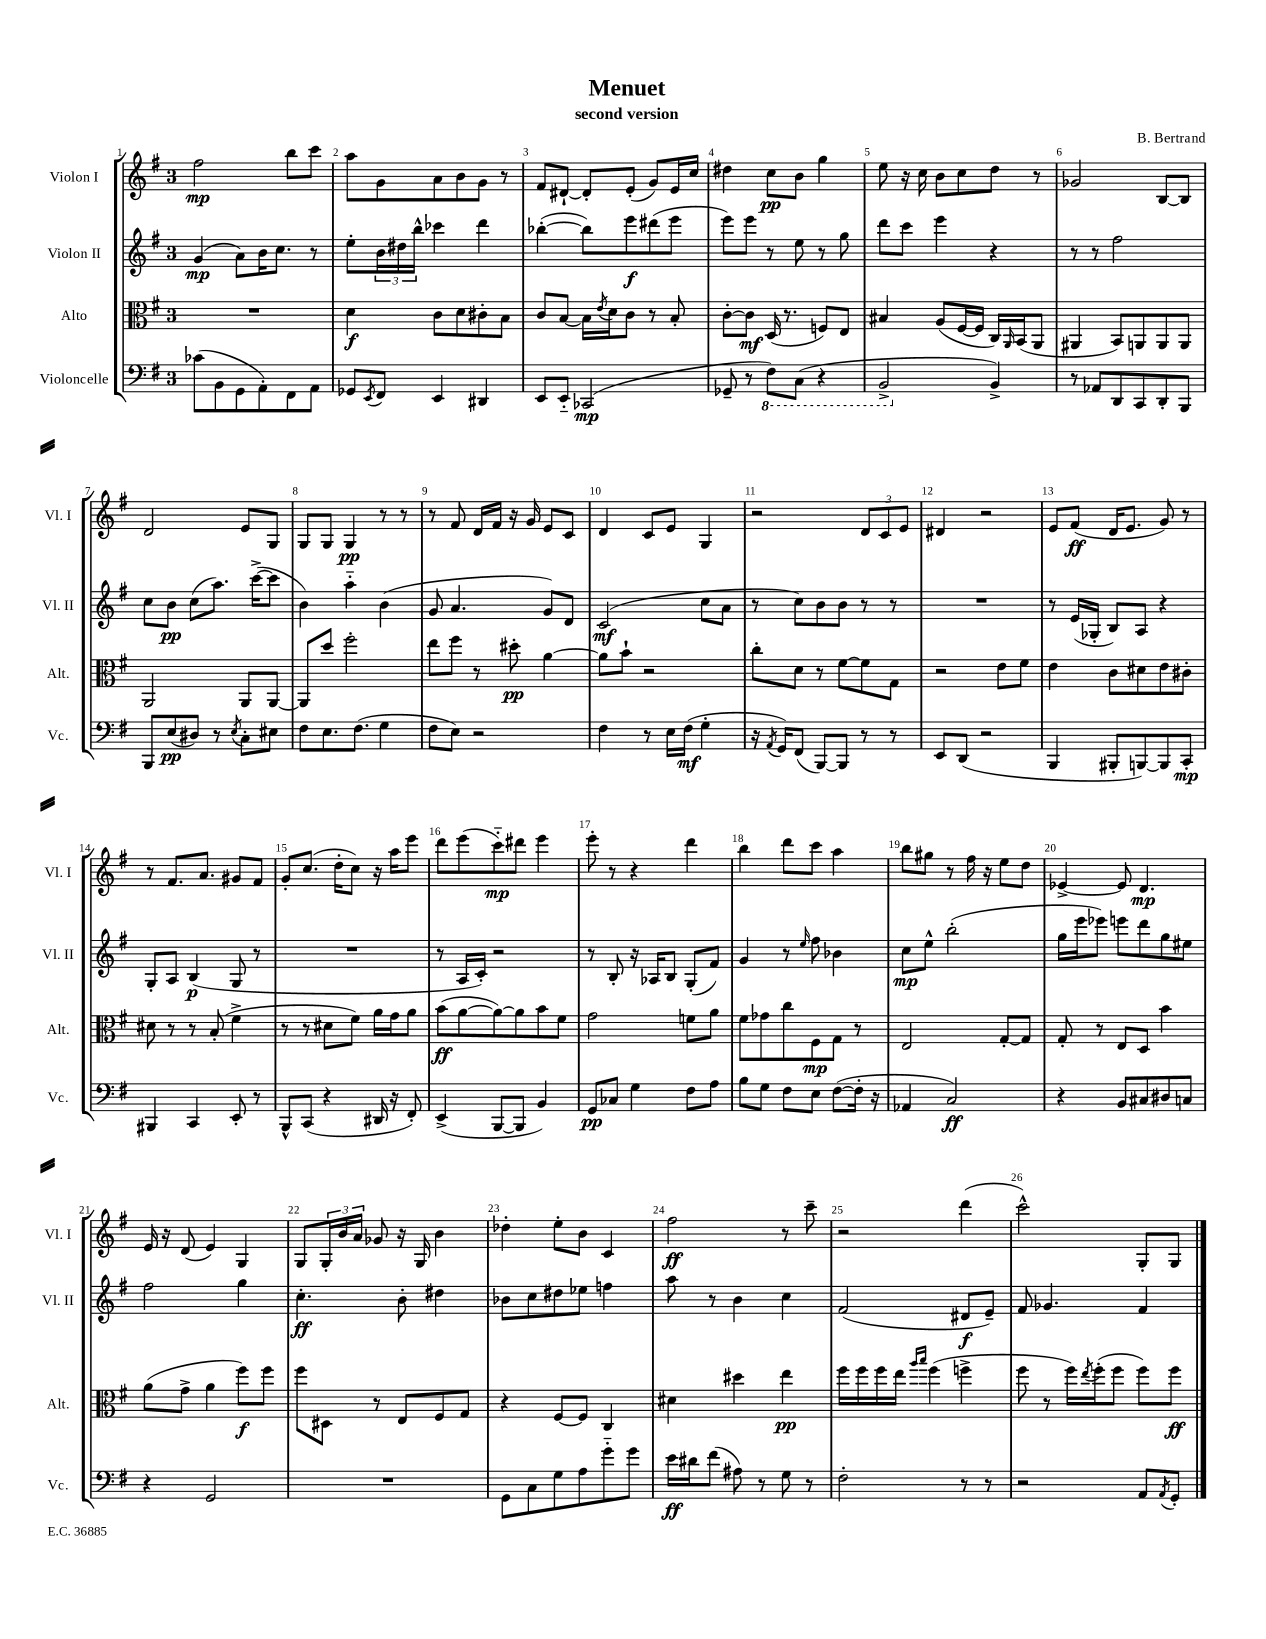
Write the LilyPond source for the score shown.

\header { title = "Menuet" composer = "B. Bertrand" subtitle = "second version" }
<<
\new StaffGroup <<
\new Staff = "s0" \with { instrumentName = "Violon I" shortInstrumentName = "Vl. I" } {
    \clef treble \key g \major \once \override Staff.TimeSignature.style = #'single-digit \time 3/4
    fis''2\mp b''8 c'''8 |
    a''8 g'8 a'8 b'8 g'8 r8 |
    fis'8 dis'8~-! dis'8-. e'8-.( g'8) e'16 c''16 |
    dis''4 c''8\pp b'8 g''4 |
    e''8 r16 c''16 b'8 c''8 d''8 r8 |
    ges'2 b8~ b8 |
    d'2 e'8 g8 |
    g8 g8 g4\pp r8 r8 |
    r8 fis'8 d'16 fis'16 r16 g'16 e'8 c'8 |
    d'4 c'8 e'8 g4 |
    r2 \tuplet 3/2 { d'8 c'8 e'8 } |
    dis'4 r2 |
    e'8 fis'8\ff( d'16 e'8. g'8) r8 |
    r8 fis'8. a'8. gis'8 fis'8 |
    g'8-. c''8.( d''16-. c''8) r16 a''16 e'''8 |
    d'''8 e'''8( c'''8-_\mp) dis'''8 e'''4 |
    e'''8-. r8 r4 d'''4 |
    b''4 d'''8 c'''8 a''4 |
    b''8 gis''8 r8 fis''16 r16 e''8 d''8 |
    ees'4~-> ees'8 d'4.\mp |
    e'16 r16 d'8( e'4) g4 |
    g8 \tuplet 3/2 { g16-. b'16 a'16 } ges'8 r16 g16 b'4 |
    des''4-. e''8-. b'8 c'4 |
    fis''2\ff r8 c'''8-- |
    r2 d'''4( |
    c'''2-^) g8-. g8 \bar "|." |
}
\new Staff = "s1" \with { instrumentName = "Violon II" shortInstrumentName = "Vl. II" } {
    \clef treble \key g \major \once \override Staff.TimeSignature.style = #'single-digit \time 3/4
    g'4\mp( a'8) b'16 c''8. r8 |
    e''8-. \tuplet 3/2 { b'16 dis''16 b''16-^ } ces'''4 d'''4 |
    bes''4~-.( bes''8) e'''8\f dis'''8( e'''8 |
    e'''8) e'''8 r8 e''8 r8 g''8 |
    d'''8 c'''8 e'''4 r4 |
    r8 r8 fis''2 |
    c''8 b'8\pp c''8( a''8.) c'''16~->( c'''8 |
    b'4) a''4-_ b'4( |
    g'8 a'4. g'8) d'8 |
    c'2\mf( c''8 a'8 |
    r8 c''8) b'8 b'8 r8 r8 |
    R2. |
    r8 e'16( ges16-. b8) a8 r4 |
    g8-. a8 b4\p( g8 r8 |
    R2. |
    r8 a16 c'16-.) r2 |
    r8 b8-. r16 aes16 b8 g8-.( fis'8) |
    g'4 r8 \grace { e''16 } fis''8 bes'4 |
    c''8\mp e''8-^ b''2-.( |
    g''16 e'''16 ees'''8) e'''8 d'''8 g''8 eis''8 |
    fis''2 g''4 |
    c''4.-.\ff b'8-. dis''4 |
    bes'8 c''8 dis''8 ees''8 f''4 |
    a''8 r8 b'4 c''4 |
    fis'2( dis'8\f e'8--) |
    fis'8 ges'4. fis'4 \bar "|." |
}
\new Staff = "s2" \with { instrumentName = "Alto" shortInstrumentName = "Alt." } {
    \clef alto \key g \major \once \override Staff.TimeSignature.style = #'single-digit \time 3/4
    R2. |
    d'4\f c'8 d'8 cis'8-. b8 |
    c'8 b8~ b16 \acciaccatura { e'8 } d'16 c'8 r8 b8-. |
    c'8~-. c'8\mf d16( r8. f8) e8 |
    bis4 a8( fis16~ fis16 c16) \grace { a,16 } b,16( a,8 |
    ais,4 b,8) a,8 a,8 a,8 |
    a,2 a,8 a,8~ |
    a,8 d''8 fis''2-. |
    e''8 fis''8 r8 dis''8-.\pp a'4~ |
    a'8 b'8-! r2 |
    c''8-. d'8 r8 fis'8~ fis'8 g8 |
    r2 e'8 fis'8 |
    e'4 c'8 dis'8 e'8 cis'8-. |
    dis'8 r8 r8 b8-.( fis'4-> |
    r8 r8 dis'8 fis'8) a'16 g'16 a'8 |
    b'8\ff( a'8~ a'8~) a'8 b'8 fis'8 |
    g'2 f'8 a'8 |
    fis'8 ges'8 c''8 fis8\mp g8 r8 |
    e2 g8~-. g8 |
    g8-. r8 e8 d8 b'4 |
    a'8( g'8-> a'4 fis''8\f) fis''8 |
    fis''8 dis8 r8 e8 fis8 g8 |
    r4 fis8~ fis8 c4 |
    dis'4 dis''4 e''4\pp |
    fis''16 fis''16 fis''16 e''16 \grace { a''16 b''16 } fis''4( f''4-> |
    fis''8 r8 fis''16) \acciaccatura { e''8 } fis''16-.( fis''8 fis''8) fis''8\ff \bar "|." |
}
\new Staff = "s3" \with { instrumentName = "Violoncelle" shortInstrumentName = "Vc." } {
    \clef bass \key g \major \once \override Staff.TimeSignature.style = #'single-digit \time 3/4
    ces'8( b,8 g,8 a,8-.) fis,8 a,8 |
    ges,8 \acciaccatura { e,8 } fis,8 e,4 dis,4 |
    e,8 e,8-_ ces,2\mp( |
    ges,8-- r8 \ottava #-1 fis,8) c,8( r4 |
    b,,2-> \ottava #0 b,4->) |
    r8 aes,8 d,8 c,8 d,8-. b,,8 |
    b,,8 e8\pp( dis8) r8 \acciaccatura { e8 } c8-. eis8 |
    fis8 e8. fis8.( g4 |
    fis8 e8) r2 |
    fis4 r8 e16 fis16\mf( g4-. |
    r16 \acciaccatura { a,8 } g,16) fis,8( b,,8~) b,,8 r8 r8 |
    e,8 d,8( r2 |
    b,,4 bis,,8-. b,,8~) b,,8 c,8-.\mp |
    bis,,4 c,4 e,8-. r8 |
    b,,8-^ c,8( r4 dis,16 r16 fis,8-.) |
    e,4->( b,,8~ b,,8 b,4) |
    g,8\pp ces8 g4 fis8 a8 |
    b8 g8 fis8 e8 fis8~( fis16-. r16 |
    aes,4 c2\ff) |
    r4 b,8 cis8 dis8 c8 |
    r4 g,2 |
    R2. |
    g,8 c8 g8 a8 g'8-_ g'8 |
    e'16\ff dis'16 fis'8( ais8) r8 g8 r8 |
    fis2-. r8 r8 |
    r2 a,8 \acciaccatura { a,8 } g,8-. \bar "|." |
}
>>
>>
\layout { \context { \Score \override BarNumber.break-visibility = ##(#f #t #t) barNumberVisibility = #all-bar-numbers-visible } }
